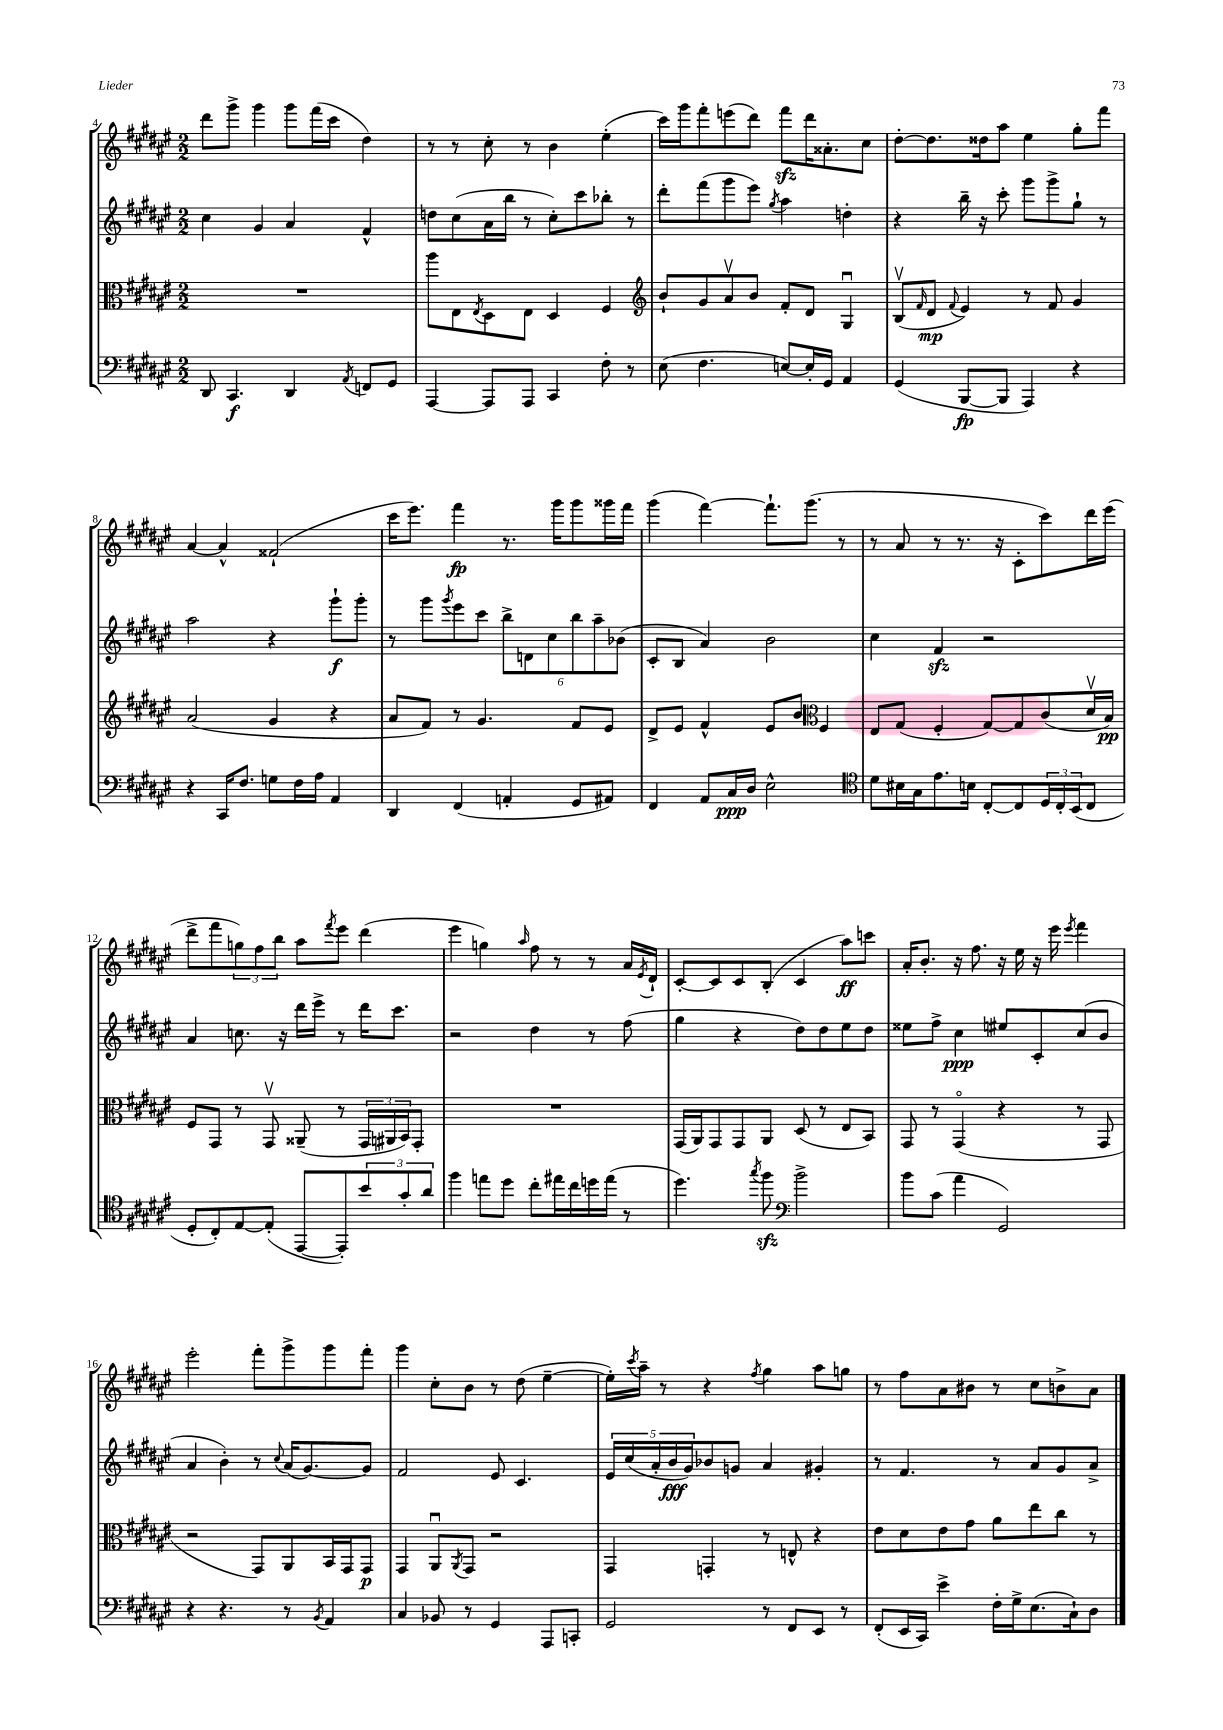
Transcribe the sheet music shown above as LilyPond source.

<<
\new StaffGroup <<
\new Staff = "s0" {
    \clef treble \key fis \major \numericTimeSignature \time 2/2
    dis'''8 gis'''8-> gis'''4 gis'''8 fis'''16( cis'''16 dis''4) |
    r8 r8 cis''8-. r8 b'4 eis''4-.( |
    cis'''16) gis'''16 fis'''8-. e'''8( dis'''8) fis'''8\sfz dis'''16 aisis'8.-. cis''8 |
    dis''8~-. dis''8. disis''16 ais''8 eis''4 gis''8-. fis'''8 |
    ais'4~ ais'4-^ fisis'2-!( |
    cis'''16 eis'''8.) fis'''4\fp r8. gis'''16 gis'''8 gisis'''16 fis'''16 |
    gis'''4( fis'''4~) fis'''8.-! gis'''8.( r8 |
    r8 ais'8 r8 r8. r16 cis'8-. cis'''8) dis'''16 eis'''16( |
    dis'''8-> fis'''8 \tuplet 3/2 { g''8) fis''8 b''8 } ais''8 \acciaccatura { fis'''8 } eis'''8 dis'''4( |
    eis'''4 g''4) \grace { ais''16 } fis''8 r8 r8 ais'16 \acciaccatura { eis'8 } dis'16-! |
    cis'8~-. cis'8 cis'8 b8-.( cis'4 ais''8\ff) c'''8 |
    ais'16-. b'8.-. r16 fis''8. r16 eis''16 r16 eis'''16 \acciaccatura { eis'''8 } fis'''4 |
    eis'''2-. fis'''8-. gis'''8-> gis'''8 fis'''8-. |
    gis'''4 cis''8-. b'8 r8 dis''8( eis''4~-- |
    eis''16-.) \acciaccatura { cis'''8 } ais''16-- r8 r4 \acciaccatura { fis''8 } gis''4 ais''8 g''8 |
    r8 fis''8 ais'8 bis'8 r8 cis''8 b'8-> ais'8 \bar "|." |
}
\new Staff = "s1" {
    \clef treble \key fis \major \numericTimeSignature \time 2/2
    cis''4 gis'4 ais'4 fis'4-^ |
    d''8 cis''8( ais'16 b''16 r8 cis''8-.) cis'''8 bes''8-. r8 |
    dis'''8-. fis'''8( gis'''8 eis'''8) \acciaccatura { gis''8 } ais''4 d''4-. |
    r4 b''16-- r16 cis'''8-. gis'''8 gis'''8-> gis''8-! r8 |
    ais''2 r4 gis'''8-!\f gis'''8-. |
    r8 gis'''8 \acciaccatura { gis'''8 } eis'''8 cis'''8 \tuplet 6/4 { b''8-> d'8 cis''8 b''8 ais''8-- bes'8( } |
    cis'8-. b8 ais'4) b'2 |
    cis''4 fis'4\sfz r2 |
    ais'4 c''8. r16 dis'''16 eis'''16-> r8 dis'''16 cis'''8. |
    r2 dis''4 r8 fis''8( |
    gis''4 r4 dis''8) dis''8 eis''8 dis''8 |
    eisis''8 fis''8-> cis''4\ppp eis''8 cis'8-. cis''8( b'8 |
    ais'4 b'4-.) r8 \appoggiatura { cis''8 } ais'16( gis'8.~) gis'8 |
    fis'2 eis'8 cis'4. |
    \tuplet 5/4 { eis'16 cis''16( ais'16-. b'16\fff gis'16) } bes'8 g'8 ais'4 gis'4-. |
    r8 fis'4. r8 ais'8 gis'8 ais'8-> \bar "|." |
}
\new Staff = "s2" {
    \clef alto \key fis \major \numericTimeSignature \time 2/2
    R1 |
    ais''8 eis8 \acciaccatura { eis8 } dis8 eis8 dis4 fis4 |
    \clef treble b'8-! gis'8 ais'8\upbow b'8 fis'8-. dis'8 gis4\downbow |
    b8\upbow( \grace { fis'16 } dis'8\mp \appoggiatura { fis'8 } eis'4) r8 fis'8 gis'4 |
    ais'2( gis'4 r4 |
    ais'8 fis'8) r8 gis'4. fis'8 eis'8 |
    dis'8-> eis'8 fis'4-^ eis'8 b'8 \clef alto fis4 |
    eis8 gis8( fis4-. gis8~) gis8 cis'8( dis'16\upbow b16\pp) |
    fis8 gis,8 r8 gis,8\upbow aisis,8--( r8 \tuplet 3/2 { gis,16 ais,16 b,16) } gis,8-. |
    R1 |
    gis,16( ais,16) gis,8 gis,8 ais,8 dis8( r8 eis8 b,8) |
    gis,8 r8 gis,4\flageolet( r4 r8 gis,8 |
    r2 gis,8) ais,8 b,16 gis,16 gis,8\p |
    gis,4 ais,8\downbow \acciaccatura { ais,8 } gis,8 r2 |
    gis,4 g,4-. r8 e8-^ r4 |
    eis'8 dis'8 eis'8 gis'8 ais'8 eis''8 cis''8 r8 \bar "|." |
}
\new Staff = "s3" {
    \clef bass \key fis \major \numericTimeSignature \time 2/2
    dis,8 cis,4.\f dis,4 \acciaccatura { ais,8 } f,8 gis,8 |
    ais,,4~ ais,,8 ais,,8 cis,4 fis8-. r8 |
    eis8( fis4. e8~) e16-. gis,16 ais,4 |
    gis,4( b,,8~\fp b,,8 ais,,4) r4 |
    r4 cis,16 fis8. g8 fis16 ais16 ais,4 |
    dis,4 fis,4( a,4-. gis,8 ais,8) |
    fis,4 ais,8 cis16\ppp dis16 eis2-^ |
    \clef tenor dis'8 bis16 gis16 eis'8. b16 cis8~-. cis8 \tuplet 3/2 { dis16 cis16-. b,16( } cis8 |
    dis8-. cis8-.) eis8~ eis8-.( eis,8~ eis,8-.) \tuplet 3/2 { b'8 gis'8-. ais'8 } |
    fis''4 e''8 dis''8 cis''8-. eis''16 cis''16 d''16 eis''16( r8 |
    dis''4.) \acciaccatura { gis''8 } fis''8\sfz \clef bass b'2-> |
    b'8 cis'8( ais'4 gis,2) |
    r4 r4. r8 \acciaccatura { b,8 } ais,4 |
    cis4 bes,8 r8 gis,4 ais,,8 c,8-. |
    gis,2 r8 fis,8 eis,8 r8 |
    fis,8-.( eis,16 cis,16) eis'4-> fis16-. gis16-> eis8.( cis16-!) dis8 \bar "|." |
}
>>
>>
\layout { \context { \Score currentBarNumber = #4 } }
